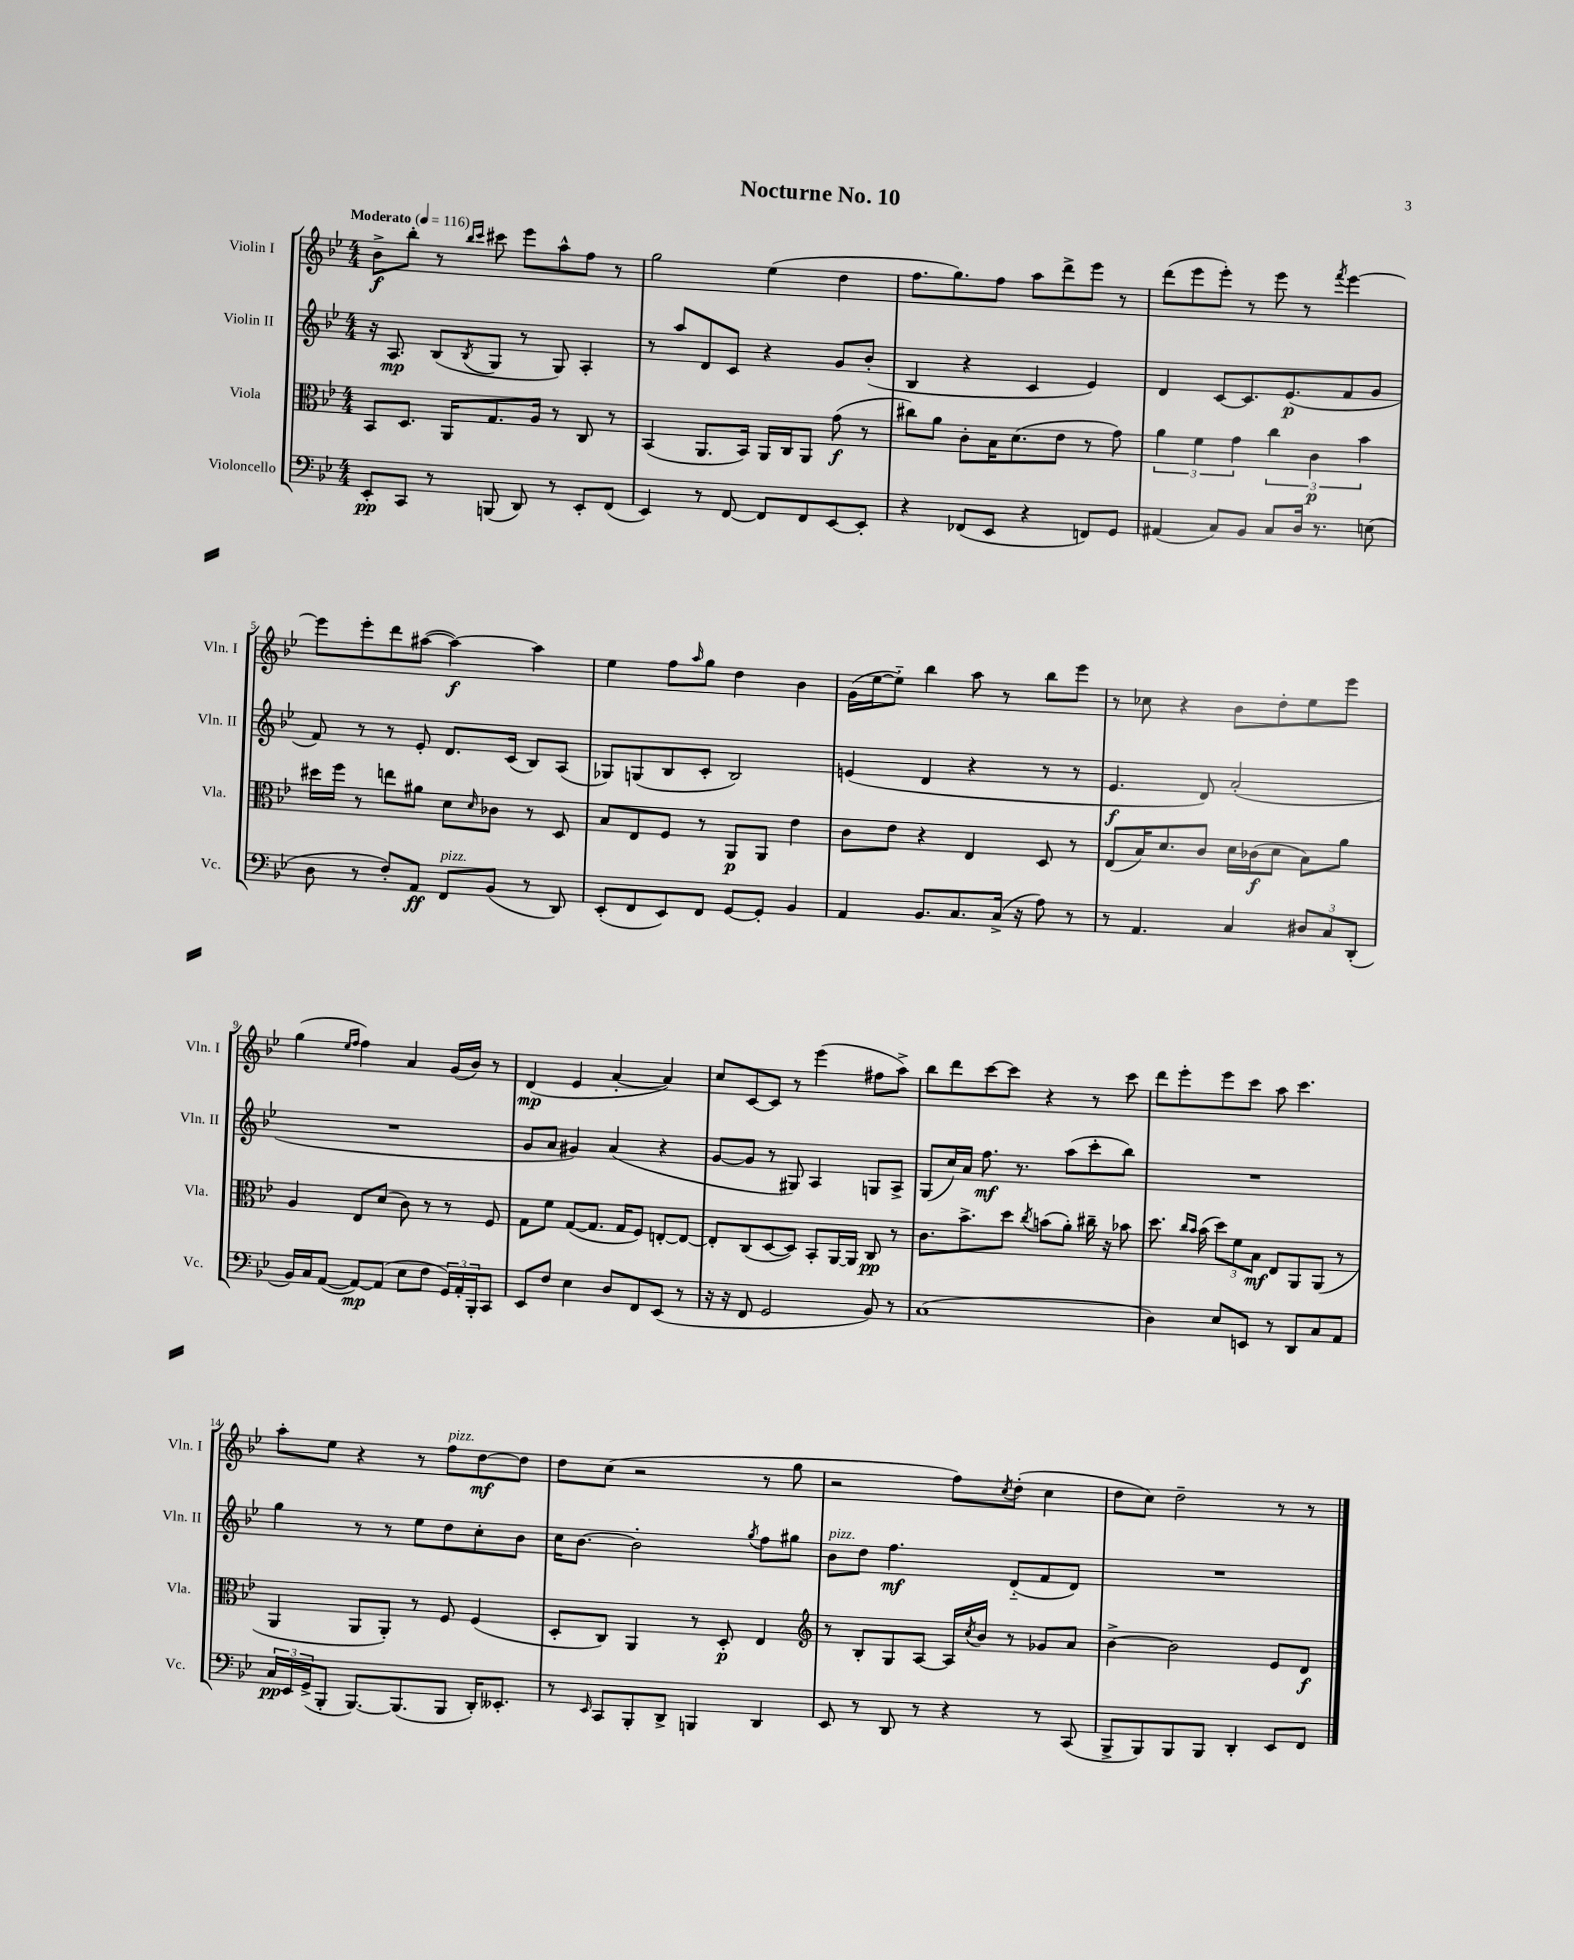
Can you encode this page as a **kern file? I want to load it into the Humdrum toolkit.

**kern	**kern	**kern	**kern
*staff4	*staff3	*staff2	*staff1
*clefF4	*clefC3	*clefG2	*clefG2
*k[b-e-]	*k[b-e-]	*k[b-e-]	*k[b-e-]
*M4/4	*M4/4	*M4/4	*M4/4
*MM116	*MM116	*MM116	*MM116
8EE-'	8BB-	16r	8b-^
.	.	8.A	.
8CC	8.D	.	8bb-'
8r	.	(8B-	8r
.	16AA	.	.
.	.	.	16qqbb-
.	.	8qB-	16qqccc
(8BBB	8.G	8G	8ccc#
8DD)	.	8r	8eee-
.	16A	.	.
8r	8r	8G)	8aa^^
8EE-'	8C	4A'	8ff
(8FF	8r	.	8r
=	=	=	=
4EE-)	(4BB-	8r	2gg
.	.	8aa	.
8r	8.AA	8d	.
[8FF	.	8c	.
.	16BB-)	.	.
8FF]	16AA	4r	(4ee-
.	16C	.	.
8FF	8AA	.	.
[8EE-	(8g	8g	4dd
8EE-']	8r	(8b-'	.
=	=	=	=
4r	8cc#)	4B-	8.ff
.	8a	.	.
.	.	.	8.gg)
(8FF-	8c'	4r	.
8EE-	16B-	.	8ff
.	(8.d	.	.
4r	.	4c	8aa
.	8e-	.	8ddd^
8FF)	8r	4e-)	8eee-
8GG	8g)	.	8r
=	=	=	=
(4AA#	6a	4d	(8ddd
.	.	.	8eee-
.	6f	.	.
8C)	.	[8c	8eee-')
.	6g	.	.
8BB-	.	8.c]	8r
8C	6cc	.	8eee-
.	.	(8.e-	.
16D	.	.	8r
.	6c	.	.
8.r	.	.	.
.	.	.	8qfff
.	.	8f	[4eee-
.	6b-	.	.
(8E	.	8g	.
=	=	=	=
8D	16dd#	8f)	8eee-]
.	16ff	.	.
8r	8r	8r	8eee-'
8F')	8ee	8r	8ddd
8AA	8a#	8e-'	([8aa#
8FF	8d	8.d	4aa#_)
.	16qqd	.	.
(8BB-	8c-	.	.
.	.	(16c	.
8r	8r	8B-)	4aa#]
8DD)	8D	(8A	.
=	=	=	=
(8EE-'	8B-	8G-)	4ee-
8FF	8E-	(8G	.
8EE-)	8F	8B-	8ff
.	.	.	16qqaa
8FF	8r	8c'	8gg
[8GG	8AA	2B-)	4dd
8GG']	8AA	.	.
4BB-	4e-	.	4b-
=	=	=	=
4AA	8c	(4e	(16g
.	.	.	[16ee-
.	8e-	.	8ee-'~])
8.BB-	4r	4d	4bb-
8.C	.	.	.
.	4E-	4r	8aa
(16C^	.	.	8r
16r	.	.	.
8A)	8D	8r	8bb-
8r	8r	8r	8eee-
=	=	=	=
8r	(8E-	4.e-	8r
4.AA	16B-)	.	8cc-
.	8.d	.	.
.	.	.	4r
.	8c	8d)	.
4C	16d	(2a'	8b-
.	(16c-	.	.
.	8d	.	8dd'
12D#	8B-)	.	8ee-
12C	.	.	.
.	8a	.	8eee-
(12DD'	.	.	.
=	=	=	=
16BB-)	4A	1r	(4gg
16C	.	.	.
([8AA	.	.	.
.	.	.	16qqee-
.	.	.	16qqff
8AA_)	8E-	.	4ff)
(8AA]	(8d	.	.
8E-	8c)	.	4a
8F	8r	.	.
24GG)	8r	.	(16g
24AA'	.	.	.
.	.	.	16b-)
24BBB-'	.	.	.
8CC	8F	.	8r
=	=	=	=
8EE-	8G	8g	(4d
8F	8f	8a	.
4E-	([8G	4g#)	4e-
.	8.G]	.	.
8D	.	(4a	[4a'
.	16G	.	.
8FF	8F)	.	.
(8EE-	[8E'	4r	4a])
8r	8E_	.	.
=	=	=	=
16r	8E']	[8g	8cc
16r	.	.	.
8FF	(8C	8g]	[8c
2GG	[8D	8r	8c]
.	8D])	8G#)	8r
.	8BB-'	4A	(4eee-
.	[16AA	.	.
.	16AA]	.	.
8BB-)	8C	8G	8ff#
8r	8r	8A^	8aa^)
=	=	=	=
(1C	8.c	(8G	8bb-
.	.	16cc)	8ddd
.	8.b-^	16a	.
.	.	8.ff	[8ccc
.	8dd	.	8ccc]
.	.	8.r	.
.	8qcc	.	.
.	(8b	.	4r
.	8a')	(8aa	.
.	16cc#~	8ccc'	8r
.	16r	.	.
.	8b-	8bb-)	8ccc
=	=	=	=
4D)	8.dd	1r	8ddd
.	.	.	8eee-'
.	16qqcc	.	.
.	16qqb-	.	.
.	(16b-	.	.
8E-	12dd)	.	8eee-
.	12f	.	.
8EE	.	.	8ccc
.	12B-	.	.
8r	8E-	.	8aa
8DD	8AA	.	4.ccc
8C	(8AA	.	.
8AA	8r	.	.
=	=	=	=
24C	4AA	4gg	8aa'
24EE-	.	.	.
(24GG^	.	.	.
8BBB-'	.	.	8ee-
[8.BBB-)	8AA	8r	4r
.	8AA')	8r	.
(8.BBB-]	.	.	.
.	8r	8ee-	8r
8BBB-	8F	8dd	8ff
16DD')	(4F	8cc'	[8dd
8.EE--'	.	.	.
.	.	8b-	8dd]
=	=	=	=
8r	8D'	16cc	8dd
.	.	[8.b-	.
16qqEE-	.	.	.
8CC	8C)	.	(8cc
8BBB-'	4AA	2b-']	2r
8DD^	.	.	.
4BBB	8r	.	.
.	8D'	.	.
.	.	8qgg	.
4DD	4E-	8ff	8r
.	.	8gg#	8gg
=	=	=	=
*	*clefG2	*	*
8EE-	8r	8b-	2r
8r	8B-'	8dd	.
8DD	8G	4.ff	.
8r	[8A	.	.
4r	16A]	.	8ff)
.	8qcc	.	.
.	16b-	.	.
.	.	.	8qcc
.	8r	(8d'~	(8dd'
8r	8g-	8f	4cc
(8CC	8a	8d)	.
=	=	=	=
8BBB-^	[4b-^	1r	8dd
8BBB-)	.	.	8cc)
8BBB-	2b-]	.	2dd~
8BBB-	.	.	.
4DD'	.	.	.
8EE-	8e-	.	8r
8FF	8d	.	8r
==	==	==	==
*-	*-	*-	*-
